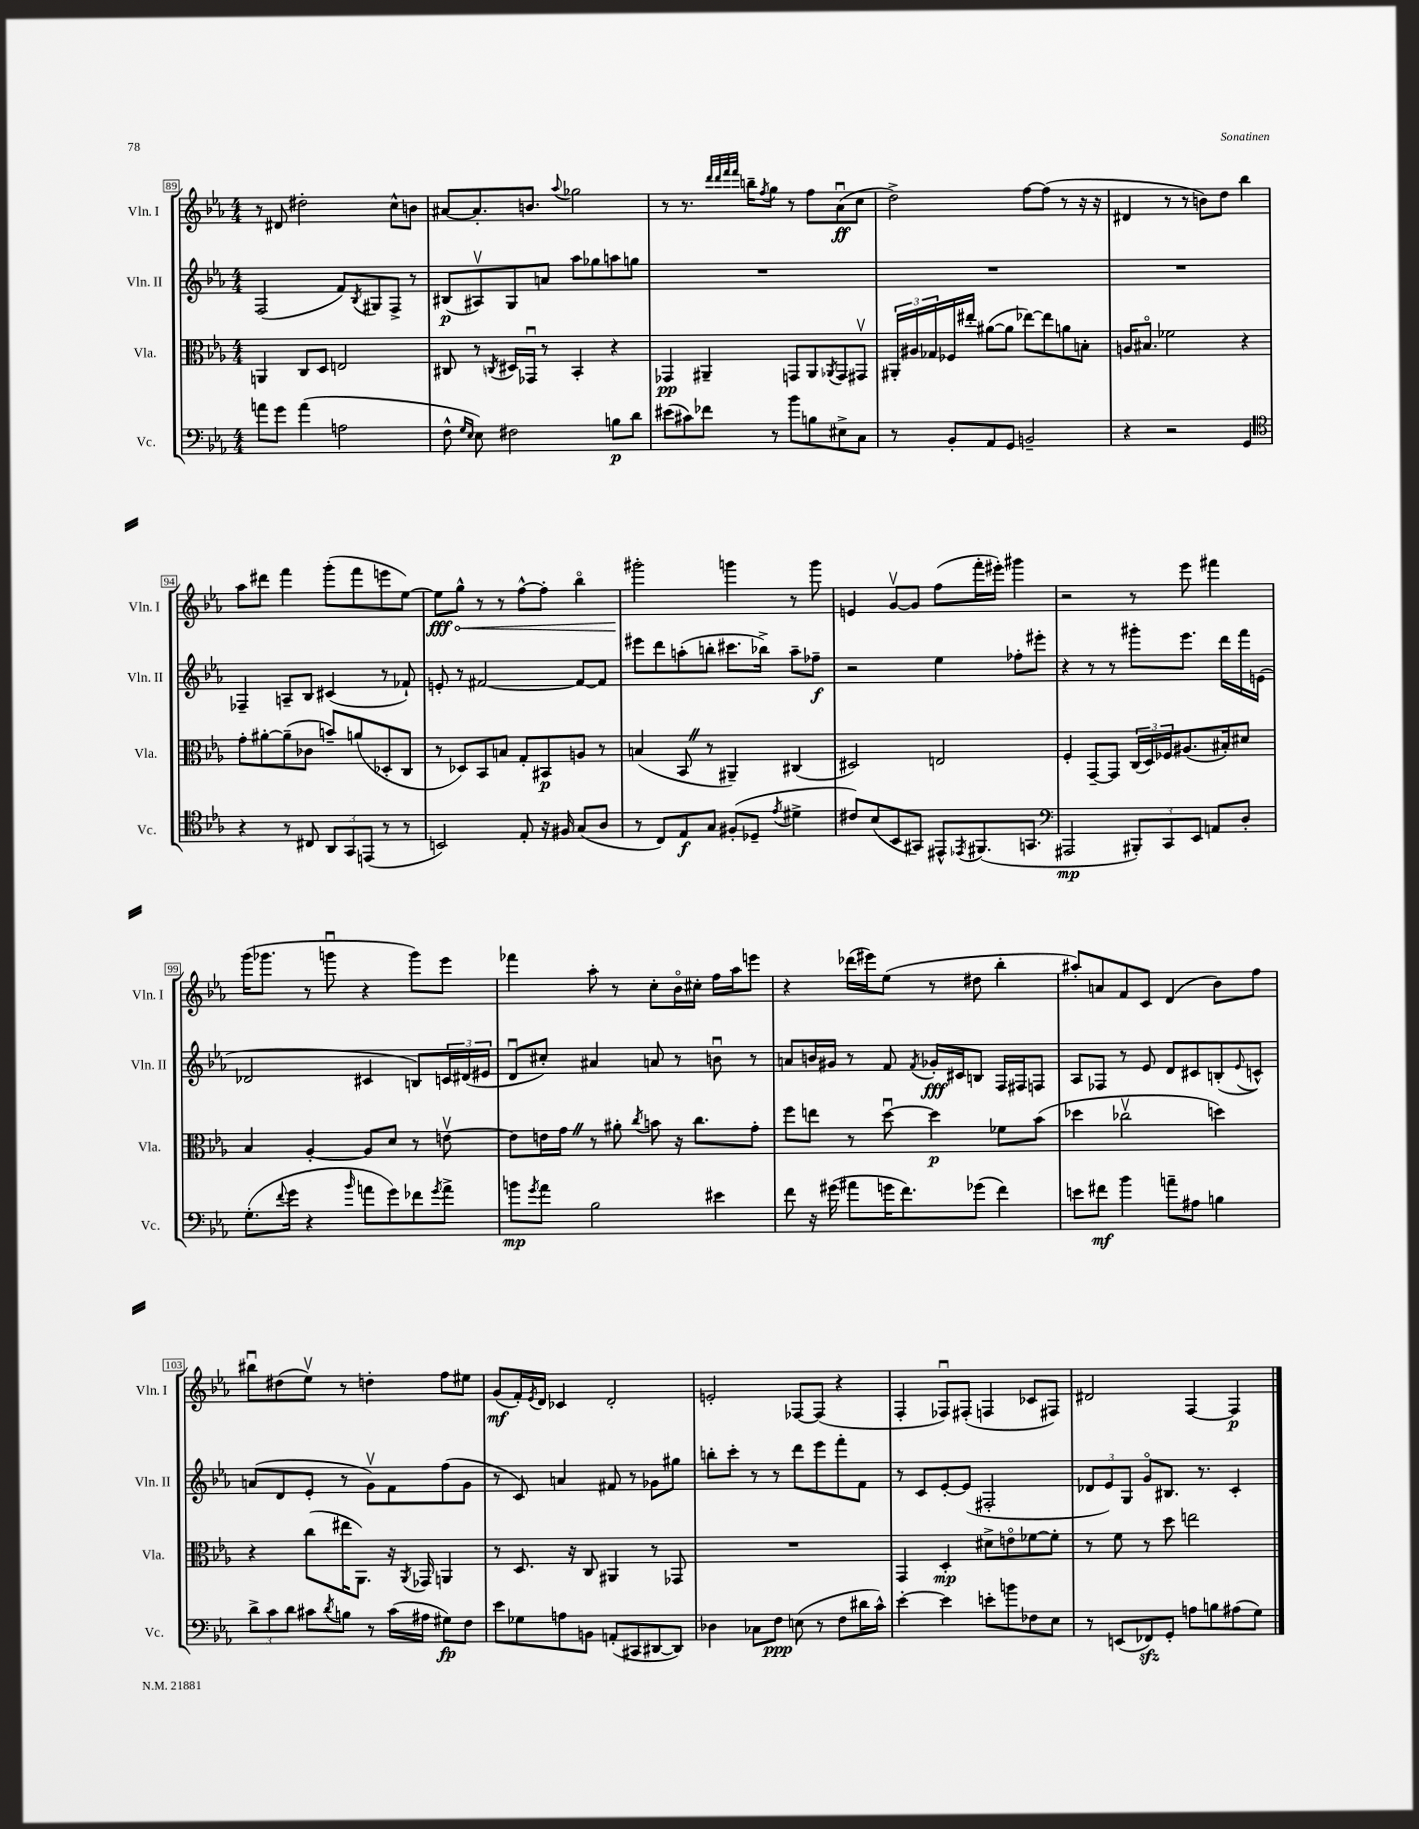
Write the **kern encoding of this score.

**kern	**kern	**kern	**kern
*staff4	*staff3	*staff2	*staff1
*clefF4	*clefC3	*clefG2	*clefG2
*k[b-e-a-]	*k[b-e-a-]	*k[b-e-a-]	*k[b-e-a-]
*M4/4	*M4/4	*M4/4	*M4/4
8a	4AA	(2F	8r
8g	.	.	8d#
(4a	8C	.	2dd#'
.	8D	.	.
2A	2E	8f)	.
.	.	8qB-	.
.	.	8G#	.
.	.	8F^	8cc^^
.	.	8r	8b
=	=	=	=
8F^^	8C#	(8B#	[8a#
16qqG	.	.	.
16qqE-	.	.	.
8E-)	8r	8A#v)	8.a#']
.	8qC	.	.
2F#	16D#	8G	.
.	16GG-u	.	8.b
.	8r	8a	.
.	.	.	8qqaa-
.	4BB-'	8aa-	2gg-
.	.	8gg-	.
8B	4r	8aa	.
8d	.	8gg	.
=	=	=	=
(8e#	4GG-	1r	8r
8c#)	.	.	8.r
8f-	4AA#~	.	.
.	.	.	32qqddd
.	.	.	32qqddd
.	.	.	32qqfff
.	.	.	32qqfff
.	.	.	16bb~
.	.	.	8qff
8r	.	.	8gg
8b-	8GG	.	8r
8B	8AA#	.	8ff
.	8qAA-	.	.
8E#^	8GG	.	(8a-u
8C	8GG#v	.	8cc
=	=	=	=
8r	24AA#'	1r	2dd^)
.	24A#	.	.
.	24G-	.	.
8BB-'	16F-	.	.
.	16ee#'	.	.
8AA-	([8a#	.	.
8GG	8a#]	.	.
2BB~	[8ee-)	.	[8ff
.	8ee-]	.	(8ff]
.	8a	.	8r
.	8B'	.	16r
.	.	.	16r
=	=	=	=
4r	16A	1r	4d#
.	8.B#o	.	.
2r	2f-	.	8r
.	.	.	8r
.	.	.	8b)
.	.	.	8dd
4GG	4r	.	4bb-
=	=	=	=
*clefC4	*	*	*
4r	8g'	4F-~	8aa-
.	[8a#'	.	8ddd#
8r	(8a#~]	8A~	4fff
8C#	8c-	8B-	.
12AA-	8b~)	(4c#	(8ggg'
12GG	.	.	.
.	(8a	.	8fff
(12EE	.	.	.
8r	8D-'	8r	8eee
8r	8C	8f-`)	[8ee-)
=	=	=	=
2BB)	8r	8e'	8ee-]
.	8D-)	8r	8gg^^
.	8BB-	[2f#	8r
.	8B	.	8r
8E-'	8G'	.	[8ff^^
16r	8BB#	.	8ff']
16F#	.	.	.
(8G	8A	8f#_	4bb-o
8A-	8r	8f#]	.
=	=	=	=
8r	(4B	8eee#	2ggg#'
8C)	.	8ddd	.
8E-	8BB-	(8aa'	.
8G	8r	8bb'	.
(8F#'	4AA#~)	8.ccc#	4ggg
8D-~	.	.	.
.	.	16bb-^)	.
8qe-	.	.	.
4d#^	(4C#	8aa~	8r
.	.	8ff-~	8ggg
=	=	=	=
8c#)	2D#)	2r	4e
(8B-	.	.	.
8BB-	.	.	[8gv
8GG#)	.	.	8g]
8EE#^^	2E	4ee-	(8ff
8qEE-	.	.	.
(8.FF#	.	.	16fff'
.	.	.	16eee#')
.	.	8ff-'	4ggg#
8.GG	.	.	.
.	.	8eee#'	.
=	=	=	=
*clefF4	*	*	*
2AAA#	4F'	4r	2r
.	[8GG~	8r	.
.	8GG]	8r	.
12BBB#')	(24C	8ggg#'	8r
.	24D)	.	.
12CC	24F-	.	.
.	(8.A#	8.eee-	8eee-
12EE-	.	.	.
8AA	.	.	4fff#
.	16B#')	16ddd	.
8D'	8d#	16fff	.
.	.	(16e	.
=	=	=	=
(8.G'	4B-	2d-	(16ggg
.	.	.	8.ggg-
8qqf	.	.	.
16g	.	.	.
4r	[4A-'	.	8r
.	.	.	8gggu
16qqb-	.	.	.
8a	8A-]	4c#	4r
8g)	8d	.	.
8f-	8r	8B)	8ggg)
8qg	.	.	.
8a^	[8ev	24c	8eee-
.	.	(24d#	.
.	.	24e#	.
=	=	=	=
8b	8e]	8du	4fff-
8qg	.	.	.
8a-	16e	8cc#')	.
.	16g	.	.
2B-	8r	4a#	8aa-'
.	8a#'	.	8r
.	8qcc	.	.
.	8b	8a	8cc'
.	16r	8r	16b-o
.	8.cc	.	16cc#'
4e#	.	8bu	16ff
.	.	.	16aa-
.	8g'	8r	8eee
=	=	=	=
8f	8ff	8a	4r
16r	8ee	16b	.
(16g#	.	16g#	.
8a#	8r	8r	(16ddd-
.	.	.	16eee#)
16g	[8ddu	8f	(8ee-
8.f)	.	.	.
.	.	8qf	.
.	4dd]	16g-'	8r
.	.	16c#	.
(8g-	.	8B	8dd#
4f)	8f-	16F	4bb-'
.	.	16F#	.
.	(8b-	8F	.
=	=	=	=
8e	4dd-	8A-	8aa#')
8f#	.	8F-	8a
4b-	2cc-v	8r	8f
.	.	8e-	8c
8a~	.	8d	(4d
8A#	.	8c#	.
4B	4dd)	(8B'	8b-)
.	.	8qqe-	.
.	.	8c^^)	8ff
=	=	=	=
12d^	4r	(8a	8bb#u
12c	.	.	.
.	.	8d	(8dd#
12d	.	.	.
8c#	(8cc	8e-'	8ee-v)
8qd	.	.	.
8B	16ee#	8r	8r
.	8.AA-)	.	.
8r	.	8gv)	4dd'
(16c#	16r	8f	.
.	8qAA-	.	.
16A#	16GG-	.	.
8G#)	4AA	(8ff	8ff
8F	.	8g	8ee#
=	=	=	=
8e-	8r	8r	(8g
8G-	8.D	8c)	16f')
.	.	.	8qe-
.	.	.	16d
8A	.	4a	4c-
.	16r	.	.
8BB	8C	.	.
(8AA'	4AA#	8f#	2d'
8CC#	.	8r	.
[8DD#	8r	8g-	.
8DD#])	8GG-	8gg#	.
=	=	=	=
4D-	1r	8bb'	2e'
.	.	8ccc'	.
8C-	.	8r	.
8F	.	8r	.
(8E	.	8ddd	[8F-
8r	.	8eee-	(8F-]
8F	.	8fff'	4r
16d#	.	8f	.
16c^^)	.	.	.
=	=	=	=
[4e-'	4GG	8r	4F'
.	.	8c	.
4e-]	4D'	[8e-'	8F-u)
.	.	(8e-]	(8F#'
8e'	8d#^	2F#'	4F
8b	8eo	.	.
8F-	[8f-	.	8c-
8E-	8f-']	.	8F#)
=	=	=	=
8r	8r	12d-	2d#
.	.	12e-)	.
(8EE	8f	.	.
.	.	12G	.
8FF-)	8r	8go	.
8GG'	8dd	8.B#	.
8A	2ee	.	[4F
.	.	8.r	.
8B	.	.	.
(8A#	.	4c'	4F]
8G)	.	.	.
==	==	==	==
*-	*-	*-	*-
